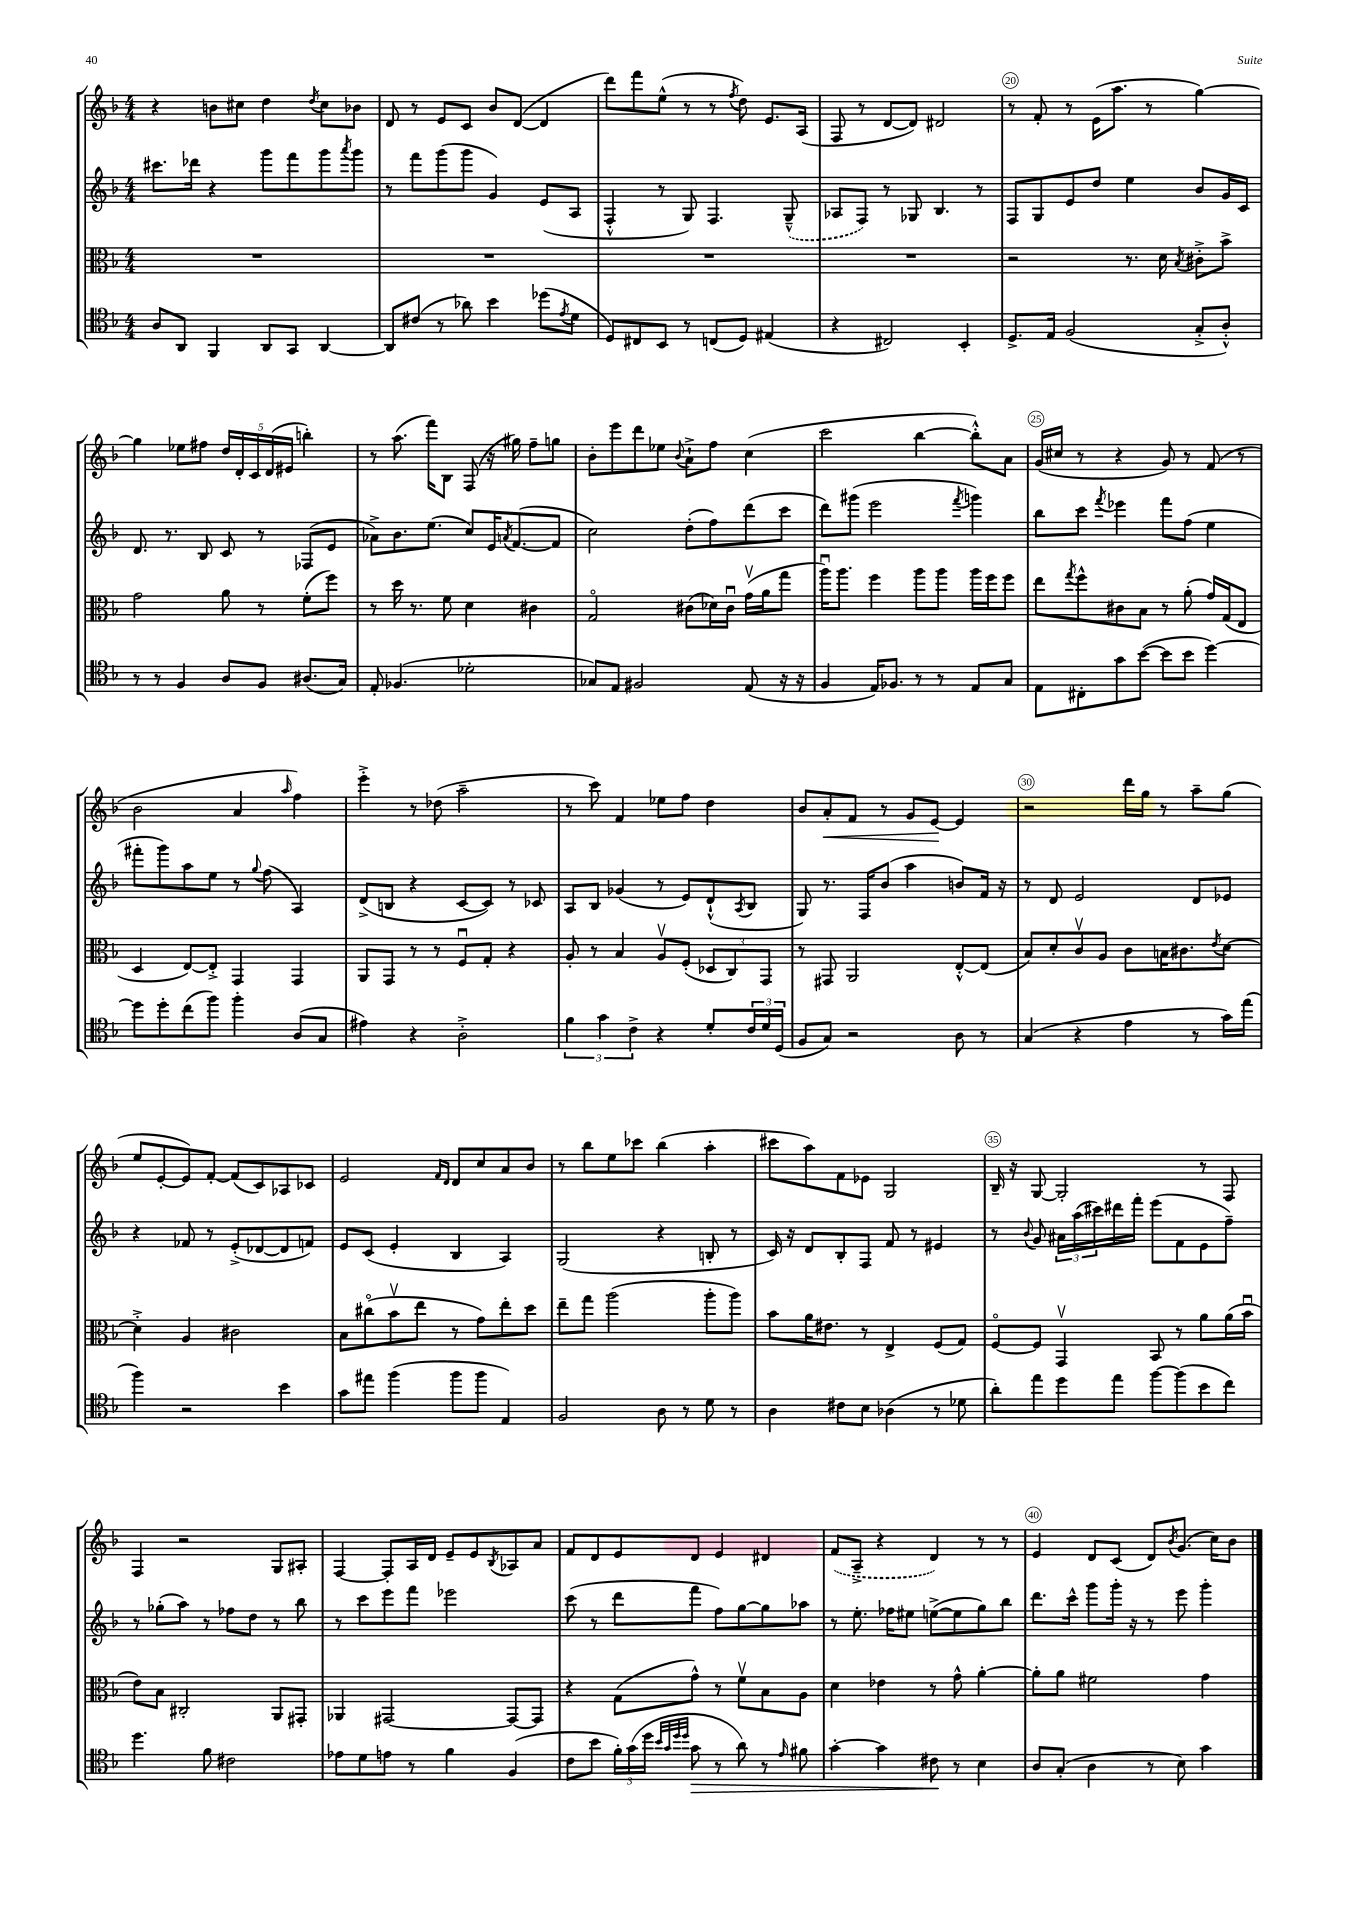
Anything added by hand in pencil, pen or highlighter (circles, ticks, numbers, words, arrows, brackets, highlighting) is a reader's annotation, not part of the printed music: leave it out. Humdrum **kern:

**kern	**dynam	**kern	**kern	**kern	**dynam
*part4	*part4	*part3	*part2	*part1	*part1
*staff4	*staff4	*staff3	*staff2	*staff1	*staff1
*clefC4	*	*clefC3	*clefG2	*clefG2	*
*k[b-]	*	*k[b-]	*k[b-]	*k[b-]	*
*M4/4	*	*M4/4	*M4/4	*M4/4	*
=16	=16	=16	=16	=16	=16
8A/L	.	1r	8.ccc#X\L	4r	.
8AA/J	.	.	.	.	.
.	.	.	16ddd-X\Jk	.	.
4FF/	.	.	4r	8bn\L	.
.	.	.	.	8cc#X\J	.
8AA/L	.	.	8ggg\L	4dd\	.
8GG/J	.	.	8fff\	.	.
.	.	.	.	8qdd/	.
[4AA/	.	.	8ggg\	8cc#\L	.
.	.	.	8qaaa/	.	.
.	.	.	8ggg\J	8b-X\J	.
=17	=17	=17	=17	=17	=17
8AA/L]	.	1r	8r	8d/	.
(8c#X/J	.	.	8fff\L	8r	.
8r	.	.	(8ggg\	8e/L	.
8a-X\)	.	.	8ggg\J	8c/J	.
4b-\	.	.	4g/)	8b-/L	.
.	.	.	.	([8d/J	.
(8dd-X\L	.	.	(8e/L	4d/]	.
8qe/	.	.	.	.	.
8d\J	.	.	8A/J	.	.
=18	=18	=18	=18	=18	=18
8D/L)	.	1r	4F'^^/	8ddd\L)	.
8C#X/	.	.	.	8fff\	.
8BB-/J	.	.	8r	(8ee^^\J	.
8r	.	.	8G/)	8r	.
(8Cn/L	.	.	4.F/	8r	.
.	.	.	.	8qff/	.
8D/J)	.	.	.	8dd\)	.
(4E#X/	.	.	.	8.e/L	.
.	.	.	(8G~^^/	.	.
.	.	.	.	(16A/Jk	.
=19	=19	=19	=19	=19	=19
4r	.	1r	8A-X/L	8F/	.
.	.	.	8F/J)	8r	.
2C#X/)	.	.	8r	[8d/L	.
.	.	.	8G-X/	8d/J])	.
.	.	.	4.B-/	2d#X/	.
4BB-'/	.	.	.	.	.
.	.	.	8r	.	.
=20	=20	=20	=20	=20	=20
8.D^/L	.	2r	8F/L	8r	.
.	.	.	8G/	8f'/	.
16E/Jk	.	.	.	.	.
(2F/	.	.	8e/	8r	.
.	.	.	8dd/J	(16e\KL	.
.	.	.	.	8.aa\J	.
.	.	8.r	4ee\	.	.
.	.	.	.	8r	.
.	.	16d\	.	.	.
.	.	8qB-/	.	.	.
8G'^/L	.	8c#X'^\L	8b-/L	[4gg\)	.
8A'^^/J)	.	8b-^\J	16g/L	.	.
.	.	.	16c/JJ	.	.
!!LO:LB:g=z
=21	=21	=21	=21	=21	=21
8r	.	2g\	8.d/	4gg\]	.
8r	.	.	.	.	.
.	.	.	8.r	.	.
4F/	.	.	.	8ee-X\L	.
.	.	.	8B-/	8ff#X\J	.
8A/L	.	8a\	8c/	20dd/LL	.
.	.	.	.	20d'/	.
.	.	.	.	20c/	.
8F/J	.	8r	8r	.	.
.	.	.	.	(20d/	.
.	.	.	.	20e#X/JJ	.
(8.A#X/L	.	(8f'\L	(8F-X/L	4bbn'\)	.
.	.	8ff\J)	8e/J	.	.
16G/Jk)	.	.	.	.	.
=22	=22	=22	=22	=22	=22
8E'/	.	8r	8a-X^\L)	8r	.
(4.F-X/	.	16dd\	8.b-\	(8.aa\	.
.	.	8.r	.	.	.
.	.	.	(8.ee\J	16fff\KL)	.
.	.	8f\	.	8B-\J	.
2d-X'\	.	4d\	8cc/L)	(8F/	.
.	.	.	16e/K	16r	.
.	.	.	8qan/	.	.
.	.	.	([8.f/	16gg#X\)	.
.	.	4c#X\	.	8ff~\L	.
.	.	.	8f/J]	8ggn\J	.
=23	=23	=23	=23	=23	=23
8G-X/L)	.	2G/	2cc\)	8b-'\L	.
8E/J	.	.	.	8eee\	.
2F#X/	.	.	.	8ddd\	.
.	.	.	.	8ee-X\J	.
.	.	.	.	8qqb-/	.
.	.	(8c#X\L	(8dd'\L	8a`^\L	.
.	.	16d-X\L)	8ff\)	8ff\J	.
.	.	16c#u\JJ	.	.	.
(8E/	.	(16gv\LL	(8ddd\	(4cc\	.
.	.	16a\J	.	.	.
16r	.	8gg\J	8ccc\J	.	.
16r	.	.	.	.	.
=24	=24	=24	=24	=24	=24
4F/	.	16aau\KL)	8ddd\L)	2ccc\	.
.	.	8.aa\J	.	.	.
.	.	.	(8ggg#X\J	.	.
16E/KL)	.	4ff\	2eee\	.	.
8.F-X/J	.	.	.	.	.
8r	.	8aa\L	.	[4bb-\	.
8r	.	8aa\J	.	.	.
.	.	.	8qfff/	.	.
8E/L	.	16aa\LL	4gggn\)	8bb-'^^\L])	.
.	.	16ff\J	.	.	.
8G/J	.	8ff\J	.	8a\J	.
=25	=25	=25	=25	=25	=25
8E\L	.	8ee\L	8bb-\L	(16g/LL	.
.	.	.	.	16cc#X/JJ	.
.	.	8qgg/	.	.	.
8C#X'\	.	8ff^^\	8ccc\J	8r	.
.	.	.	8qfff/	.	.
8g\	.	8c#X\	4eee-X\	4r	.
([8b-\J	.	8B-\J	.	.	.
8b-\L]	.	8r	8fff\L	8g/)	.
8b-\J	.	(8a'\	(8ff\J	8r	.
[4dd\)	.	16g/LL)	4ee\	(8f/	.
.	.	(16G/J	.	.	.
.	.	8E/J	.	8r	.
!!LO:LB:g=z
=26	=26	=26	=26	=26	=26
8dd\L]	.	4D/	8fff#X'\L	2b-\	.
8dd'\	.	.	8ggg\)	.	.
(8cc\	.	[8E/L)	8aa\	.	.
8ff\J)	.	8E'^/J]	8ee\J	.	.
4ff'\	.	4GG/	8r	4a/	.
.	.	.	8qqgg/	.	.
.	.	.	(8ff\	.	.
.	.	.	.	16qqaa/	.
(8A/L	.	4GG/	4A/)	4ff\)	.
8G/J	.	.	.	.	.
=27	=27	=27	=27	=27	=27
4e#X\)	.	8AA/L	(8d^/L	4eee'^\	.
.	.	8GG/J	8Bn/J	.	.
4r	.	8r	4r	8r	.
.	.	8r	.	(8dd-X\	.
2A'^\	.	8Fu/L	[8c/L	2aa~\	.
.	.	8G'/J	8c/J])	.	.
.	.	4r	8r	.	.
.	.	.	8c-X/	.	.
=28	=28	=28	=28	=28	=28
6f\	.	8A'/	8A/L	8r	.
.	.	8r	8B-/J	8ccc\)	.
6g\	.	.	.	.	.
.	.	4B-/	(4g-X/	4f/	.
6c^\	.	.	.	.	.
4r	.	8Av/L	8r	8ee-X\L	.
.	.	(8F'/J	8e/L)	8ff\J	.
8d'/L	.	12D-X/L	(8d`^^/	4dd\	.
.	.	12C/)	.	.	.
.	.	.	8qA/	.	.
24c/L	.	.	8B-/J	.	.
24d/	.	12GG/J	.	.	.
(24D/JJ	.	.	.	.	.
=29	=29	=29	=29	=29	=29
8F/L	.	8r	8G/)	8b-/L	.
!	!	!	!	!	!LO:HP:b
8G/J)	.	8GG#X/	8.r	8a'/	<
2r	.	2AA/	.	8f/J	.
.	.	.	16F/KL	.	.
.	.	.	(8b-/J	8r	.
.	.	.	4aa\	8g/L	.
.	.	.	.	[8e/J	.
8A\	.	[8E'^^/L	8bn/L)	4e/]	[
8r	.	(8E/J]	16f/Jk	.	.
.	.	.	16r	.	.
=30	=30	=30	=30	=30	=30
(4G/	.	8B-/L)	8r	2r	.
.	.	8d'/	8d/	.	.
4r	.	8cv/	2e/	.	.
.	.	8A/J	.	.	.
4e\	.	8c\L	.	16ddd\LL	.
.	.	.	.	16gg\JJ	.
.	.	16Bn\K	.	8r	.
.	.	8.c#X\	.	.	.
8r	.	.	8d/L	8aa~\L	.
.	.	8qe/	.	.	.
16g\LL)	.	[8d\J	8e-X/J	(8gg\J	.
(16ee\JJ	.	.	.	.	.
!!LO:LB:g=z
=31	=31	=31	=31	=31	=31
4ff\)	.	4d'^\]	4r	8ee/L	.
.	.	.	.	[8e'/	.
2r	.	4A/	8f-X/	8e/])	.
.	.	.	8r	[8f'/J	.
.	.	2c#X\	(8e'^/L	(8f/L]	.
.	.	.	[8d-X/	8c/)	.
4b-\	.	.	8d-/]	8A-X/	.
.	.	.	8fn/J)	8c-X/J	.
=32	=32	=32	=32	=32	=32
8g\L	.	8B-\L	8e/L	2e/	.
8ee#X\J	.	(8cc#X\	(8c/J	.	.
(4ff\	.	8b-v\	4e'/	.	.
.	.	8ee\J	.	.	.
.	.	.	.	16qqf/LL	.
.	.	.	.	16qqd/JJ	.
8ff\L	.	8r	4B-/	8d/L	.
8ff\J	.	8g\L)	.	8cc/	.
4E/)	.	8ee'\	4A/)	8a/	.
.	.	8dd\J	.	8b-/J	.
=33	=33	=33	=33	=33	=33
2F/	.	8ee~\L	(2G/	8r	.
.	.	8gg\J	.	8bb-\L	.
.	.	(2aa\	.	8ee\	.
.	.	.	.	8ccc-X\J	.
8A\	.	.	4r	(4bb-\	.
8r	.	.	.	.	.
8d\	.	8aa'\L	8Bn'/	4aa'\	.
8r	.	8aa\J)	8r	.	.
=34	=34	=34	=34	=34	=34
4A\	.	8b-\L	16c/)	8ccc#X\L	.
.	.	.	16r	.	.
.	.	16a\K	8d/L	8aa\)	.
.	.	8.e#X\J	.	.	.
8c#X\L	.	.	8B-'/	8f\	.
8B-\J	.	8r	8F/J	8e-X\J	.
(4A-X\	.	4E^/	8f/	2G/	.
.	.	.	8r	.	.
8r	.	(8F/L	4e#X/	.	.
8d-X\	.	8G/J)	.	.	.
=35	=35	=35	=35	=35	=35
8a'\L)	.	[8F/L	8r	16B-~/	.
.	.	.	.	16r	.
.	.	.	8qqb-/	.	.
8ee\	.	8F/J]	8g/	[8G/	.
8dd\	.	4GGv/	24a#X\LL	2G'/]	.
.	.	.	(24aa\	.	.
.	.	.	24ccc#X\)	.	.
8ee\J	.	.	16ddd#X\	.	.
.	.	.	16fff'\JJ	.	.
[8ff\L	.	8BB-/	(8eee\L	.	.
(8ff\]	.	8r	8f\	.	.
8b-\	.	8a\L	8e\	8r	.
8cc\J)	.	(16a\L	8ff~\J)	8F/	.
.	.	16b-u\JJ	.	.	.
!!LO:LB:g=z
=36	=36	=36	=36	=36	=36
4.dd\	.	8e\L)	8r	4F/	.
.	.	8B-\J	(8gg-X'\L	.	.
.	.	2C#X'/	8aa\J)	2r	.
8f\	.	.	8r	.	.
2c#X\	.	.	8ff-X\L	.	.
.	.	.	8dd\J	.	.
.	.	8AA/L	8r	8G/L	.
.	.	8GG#X'/J	8bb-\	8A#X'/J	.
=37	=37	=37	=37	=37	=37
8e-X\L	.	4AA-X/	8r	[4F/	.
8d\	.	.	8ccc\L	.	.
8en\J	.	[2GG#X/	8eee\	8F'/L]	.
8r	.	.	8fff\J	16A/L	.
.	.	.	.	16d/JJ	.
4f\	.	.	2eee-X\	8e~/L	.
.	.	.	.	8e/	.
.	.	.	.	8qB-/	.
(4F/	.	8GG#/L_	.	8A-X/	.
.	.	8GG#/J]	.	8a/J	.
=38	=38	=38	=38	=38	=38
8c\L	.	4r	(8ccc\	8f/L	.
8b-\J	.	.	8r	8d/	.
24f'\LL)	.	(8G\L	8ddd\L	8e/	.
(24g\	.	.	.	.	.
24dd\JJ	.	.	.	.	.
32qqb-/LLL	.	.	.	.	.
32qqg/	.	.	.	.	.
32qqdd/	.	.	.	.	.
32qqdd/JJJ	.	.	.	.	.
!	!LO:HP:b	!	!	!	!
8g\	>	8g^^\J)	8fff\J	8d/J	.
8r	.	8r	8ff\L)	4e/	.
8a\)	.	8fv\L	[8gg\	.	.
8r	.	8B-\	8gg\]	4d#X/	.
16qqe/	.	.	.	.	.
8f#X\	.	8A\J	8aa-X\J	.	.
=39	=39	=39	=39	=39	=39
[4g'\	.	4d\	8r	(8f/L	.
.	.	.	8.ee'\	8A~^/J	.
4g\]	.	4e-X\	.	4r	.
.	.	.	16ff-X\KL	.	.
.	.	.	8ee#X\J	.	.
8c#X\	.	8r	([8een^\L	4d/)	.
8r	]	8g^^\	8ee\]	.	.
4B-\	.	[4a'\	8gg\)	8r	.
.	.	.	8bb-\J	8r	.
=40	=40	=40	=40	=40	=40
8A/L	.	8a'\L]	8.ddd\L	4e/	.
(8G'/J	.	8a\J	.	.	.
.	.	.	16ccc^^\Jk	.	.
4A\	.	2f#X\	8ggg\L	8d/L	.
.	.	.	16ggg'\Jk	(8c/J	.
.	.	.	16r	.	.
8r	.	.	8r	8d/L)	.
.	.	.	.	8qb-/	.
8B-\)	.	.	8eee\	(8.g/J	.
4g\	.	4g\	4ggg'\	.	.
.	.	.	.	16cc\KL)	.
.	.	.	.	8b-\J	.
==	==	==	==	==	==
*-	*-	*-	*-	*-	*-
